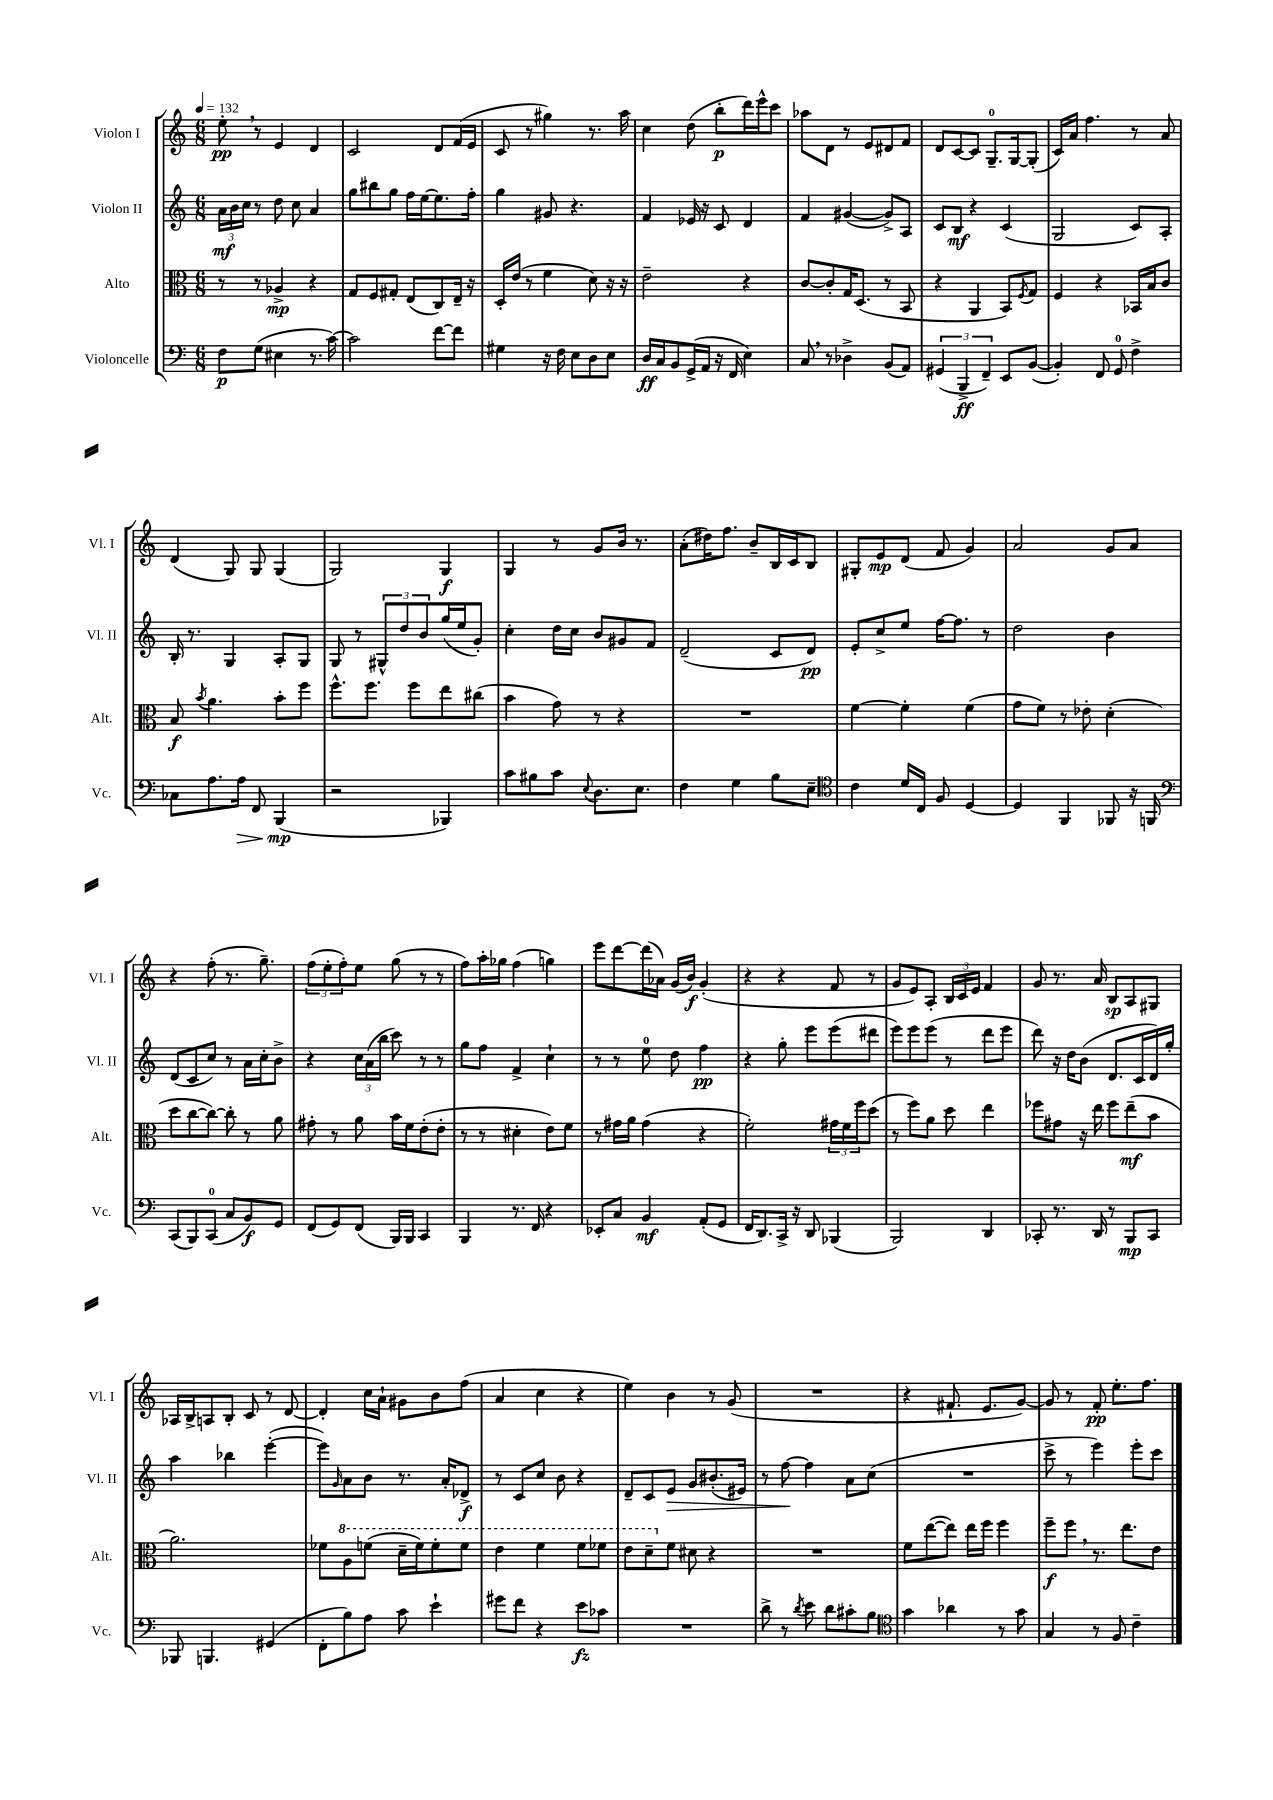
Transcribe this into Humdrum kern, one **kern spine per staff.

**kern	**dynam	**kern	**dynam	**kern	**dynam	**kern	**dynam
*part4	*part4	*part3	*part3	*part2	*part2	*part1	*part1
*staff4	*staff4	*staff3	*staff3	*staff2	*staff2	*staff1	*staff1
*I"Violoncelle	*	*I"Alto	*	*I"Violon II	*	*I"Violon I	*
*I'Vc.	*	*I'Alt.	*	*I'Vl. II	*	*I'Vl. I	*
*clefF4	*	*clefC3	*	*clefG2	*	*clefG2	*
*k[]	*	*k[]	*	*k[]	*	*k[]	*
*M6/8	*	*M6/8	*	*M6/8	*	*M6/8	*
*MM132	*	*MM132	*	*MM132	*	*MM132	*
=1	=1	=1	=1	=1	=1	=1	=1
8F\L	p	8r	.	24a\LL	mf	8ee',\	pp
.	.	.	.	24b\	.	.	.
.	.	.	.	24cc\JJ	.	.	.
(8G\J	.	8r	.	8r	.	8r	.
4E#X\	.	4A-X^/	mp	8dd\	.	4e/	.
.	.	.	.	8cc\	.	.	.
8.r	.	4r	.	4a/	.	4d/	.
[16c\)	.	.	.	.	.	.	.
=2	=2	=2	=2	=2	=2	=2	=2
2c\]	.	8G/L	.	8gg\L	.	2c/	.
.	.	8F/	.	8bb#X\	.	.	.
.	.	8G#X'/J	.	8gg\J	.	.	.
.	.	(8E/L	.	16ff\LL	.	.	.
.	.	.	.	[16ee\J	.	.	.
[8f\L	.	8C/)	.	8.ee\]	.	8d/L	.
8f\J]	.	16E~/Jk	.	.	.	(16f/L	.
.	.	16r	.	16ff'\Jk	.	16e/JJ	.
=3	=3	=3	=3	=3	=3	=3	=3
4G#X\	.	16D'/LL	.	4gg\	.	8c/	.
.	.	(16e/JJ	.	.	.	.	.
.	.	8r	.	.	.	8r	.
16r	.	4f\	.	8g#X/	.	4gg#X\)	.
16F\	.	.	.	.	.	.	.
8E\L	.	.	.	4.r	.	.	.
8D\	.	8d\)	.	.	.	8.r	.
8E\J	.	16r	.	.	.	.	.
.	.	16r	.	.	.	16aa\	.
=4	=4	=4	=4	=4	=4	=4	=4
16D/LL	ff	2e~\	.	4f/	.	4cc\	.
16C/J	.	.	.	.	.	.	.
8BB/	.	.	.	.	.	.	.
(16GG^/L	.	.	.	16e-X/	.	(8dd\	.
16AA/JJ	.	.	.	16r	.	.	.
16r	.	.	.	8c/	.	8bb'\L	p
16FF/	.	.	.	.	.	.	.
4E\)	.	4r	.	4d/	.	16ddd\L)	.
.	.	.	.	.	.	16eee^^\J	.
.	.	.	.	.	.	8ccc\J	.
=5	=5	=5	=5	=5	=5	=5	=5
8C,/	.	[8c/L	.	4f/	.	8aa-X\L	.
8r	.	8c'/]	.	.	.	8d\J	.
4D-X^\	.	16G/K	.	([4g#X/	.	8r	.
.	.	(8.D/J	.	.	.	.	.
.	.	.	.	.	.	8e/L	.
(8BB/L	.	8r	.	8g#^/L])	.	8d#X/	.
8AA/J)	.	8BB/	.	8A/J	.	8f/J	.
=6	=6	=6	=6	=6	=6	=6	=6
(6GG#X/	.	4r	.	8c/L	.	8d/L	.
.	.	.	.	8B/J	mf	[8c/	.
6BBB^/	ff	.	.	.	.	.	.
.	.	4AA/	.	4r	.	8c/J]	.
6FF~/)	.	.	.	.	.	.	.
.	.	.	.	.	.	8.G~/L	.
8EE/L	.	8BB/L)	.	(4c/	.	.	.
.	.	.	.	.	.	[16G/k	.
.	.	8qF/	.	.	.	.	.
([8BB/J	.	8G/J	.	.	.	(8G'/J]	.
=7	=7	=7	=7	=7	=7	=7	=7
4BB'/])	.	4F/	.	2G/	.	16c/LL)	.
.	.	.	.	.	.	16a/JJ	.
.	.	.	.	.	.	4.ff\	.
8FF/	.	4r	.	.	.	.	.
8GG/	.	.	.	.	.	.	.
4F^\	.	16BB-X/LL	.	8c/L)	.	8r	.
.	.	16B/J	.	.	.	.	.
.	.	8c/J	.	8A'/J	.	8a/	.
!!LO:LB:g=z
=8	=8	=8	=8	=8	=8	=8	=8
8C-X\L	.	8B/	f	16B'/	.	(4d/	.
.	.	.	.	8.r	.	.	.
.	.	8qb/	.	.	.	.	.
8.A\	.	4.a\	.	.	.	.	.
.	.	.	.	4G/	.	8G/)	.
!	!LO:HP:b	!	!	!	!	!	!
16A\Jk	>	.	.	.	.	.	.
8FF/	.	.	.	.	.	8G/	.
(4BBB/	mp	8b'\L	.	8A'/L	.	(4G/	.
.	.	8ff\J	.	8G/J	.	.	.
.	]	.	.	.	.	.	.
=9	=9	=9	=9	=9	=9	=9	=9
2r	.	8.ff^^\L	.	8G/	.	2G/)	.
.	.	.	.	8r	.	.	.
.	.	8.ff\J	.	.	.	.	.
.	.	.	.	12G#X^^/L	.	.	.
.	.	.	.	12dd/	.	.	.
.	.	8ff\L	.	.	.	.	.
.	.	.	.	12b/	.	.	.
4BBB-X/)	.	8ee\	.	(16gg/L	.	4G/	f
.	.	.	.	16ee/J	.	.	.
.	.	(8cc#X\J	.	8g'/J)	.	.	.
=10	=10	=10	=10	=10	=10	=10	=10
8c\L	.	4b\	.	4cc'\	.	4G/	.
8B#X\	.	.	.	.	.	.	.
8c\J	.	8g\)	.	16dd\LL	.	8r	.
.	.	.	.	16cc\JJ	.	.	.
8qqE/	.	.	.	.	.	.	.
8.D\L	.	8r	.	8b/L	.	8g/L	.
.	.	4r	.	8g#X/	.	16b/Jk	.
8.E\J	.	.	.	.	.	8.r	.
.	.	.	.	8f/J	.	.	.
=11	=11	=11	=11	=11	=11	=11	=11
4F\	.	2.r	.	(2d~/	.	(8a'\L	.
.	.	.	.	.	.	16dd#X\K)	.
.	.	.	.	.	.	8.ff\J	.
4G\	.	.	.	.	.	.	.
.	.	.	.	.	.	8b~/L	.
8B\L	.	.	.	8c/L	.	16B/L	.
.	.	.	.	.	.	16c/J	.
8E~\J	.	.	.	8d/J)	pp	8B/J	.
=12	=12	=12	=12	=12	=12	=12	=12
*clefC4	*	*	*	*	*	*	*
4c\	.	[4f\	.	8e'/L	.	8G#X'/L	.
.	.	.	.	8cc^/	.	8e/	mp
16d/LL	.	4f'\]	.	8ee/J	.	(8d/J	.
16C/JJ	.	.	.	.	.	.	.
8F/	.	.	.	[16ff\KL	.	8f/	.
.	.	.	.	8.ff\J]	.	.	.
[4D/	.	(4f\	.	.	.	4g/)	.
.	.	.	.	8r	.	.	.
=13	=13	=13	=13	=13	=13	=13	=13
4D/]	.	8g\L	.	2dd\	.	2a/	.
.	.	8f\J)	.	.	.	.	.
4FF/	.	8r	.	.	.	.	.
.	.	8e-X'\	.	.	.	.	.
8FF-X/	.	(4d'\	.	4b\	.	8g/L	.
16r	.	.	.	.	.	8a/J	.
16FFn/	.	.	.	.	.	.	.
!!LO:LB:g=z
=14	=14	=14	=14	=14	=14	=14	=14
*clefF4	*	*	*	*	*	*	*
(8CC/L	.	8dd\L	.	(8d/L	.	4r	.
8BBB/)	.	[8cc\	.	8c/	.	.	.
(8CC/J	.	8cc\J_)	.	8cc/J)	.	(8ff'\	.
8C/L	.	8cc'\]	.	8r	.	8.r	.
8BB/)	f	8r	.	16a\LL	.	.	.
.	.	.	.	16cc'\J	.	8.gg~\)	.
8GG/J	.	8a\	.	8b^\J	.	.	.
=15	=15	=15	=15	=15	=15	=15	=15
(8FF/L	.	8g#X'\	.	4r	.	(12ff\L	.
.	.	.	.	.	.	12ee'\	.
8GG/)	.	8r	.	.	.	.	.
.	.	.	.	.	.	12ff'\)	.
(8FF/J	.	8a\	.	24cc\LL	.	8ee\J	.
.	.	.	.	(24a\	.	.	.
.	.	.	.	24bb\JJ	.	.	.
16BBB/LL)	.	16b\LL	.	8ccc\)	.	(8gg\	.
16BBB/JJ	.	16f\J	.	.	.	.	.
4CC/	.	(8e'\	.	8r	.	8r	.
.	.	8e'\J	.	8r	.	8r	.
=16	=16	=16	=16	=16	=16	=16	=16
4BBB/	.	8r	.	8gg\L	.	8ff\L)	.
.	.	8r	.	8ff\J	.	16aa'\L	.
.	.	.	.	.	.	16gg-X\JJ	.
8.r	.	4d#X'\	.	4f^/	.	(4ff\	.
16FF/	.	.	.	.	.	.	.
4r	.	8e\L)	.	4cc`\	.	4ggn\)	.
.	.	8f\J	.	.	.	.	.
=17	=17	=17	=17	=17	=17	=17	=17
8EE-X'/L	.	8r	.	8r	.	8eee\L	.
8C/J	.	16g#X\LL	.	8r	.	[8ddd\	.
.	.	16a\JJ	.	.	.	.	.
4BB/	mf	(4g#\	.	8ee\	.	(16ddd\L]	.
.	.	.	.	.	.	16a-X\JJ)	.
.	.	.	.	8dd\	.	(16g/LL	.
.	.	.	.	.	.	16b/JJ)	f
(8AA'/L	.	4r	.	4ff\	pp	(4g'/	.
8GG/J	.	.	.	.	.	.	.
=18	=18	=18	=18	=18	=18	=18	=18
16FF/KL	.	2f'\)	.	4r	.	4r	.
8.DD/)	.	.	.	.	.	.	.
16CC^/Jk	.	.	.	8gg'\	.	4r	.
16r	.	.	.	.	.	.	.
8DD/	.	.	.	8eee\L	.	.	.
(4BBB-X/	.	24g#X\LL	.	(8eee\	.	8f/	.
.	.	24f\	.	.	.	.	.
.	.	24ff\J	.	.	.	.	.
.	.	(8dd\J	.	8ddd#X\J	.	8r	.
=19	=19	=19	=19	=19	=19	=19	=19
2BBB/)	.	8r	.	8eee\L)	.	8g/L	.
.	.	8ff\L)	.	8eee\	.	8e/)	.
.	.	8a\J	.	(8eee\J	.	8A'/J	.
.	.	8dd\	.	8r	.	24B/LL	.
.	.	.	.	.	.	24c/	.
.	.	.	.	.	.	24e/JJ	.
4DD/	.	4ee\	.	8ddd\L	.	4f/	.
.	.	.	.	8eee\J	.	.	.
=20	=20	=20	=20	=20	=20	=20	=20
8CC-X'/	.	8ff-X\L	.	8ddd\)	.	8g/	.
8.r	.	8g#X\J	.	16r	.	8.r	.
.	.	.	.	16dd\KL	.	.	.
.	.	16r	.	(8b\J	.	.	.
16DD/	.	16ee\	.	.	.	16a/	.
8r	.	8ff-\L	.	8.d/L	.	8B/L	sp
8BBB/L	mp	(8ee~\	mf	.	.	8A/	.
.	.	.	.	16c/L	.	.	.
8CC-/J	.	8b\J	.	16d/)	.	8G#X/J	.
.	.	.	.	16gg'/JJ	.	.	.
!!LO:LB:g=z
=21	=21	=21	=21	=21	=21	=21	=21
8BBB-X/	.	2.a\)	.	4aa\	.	16A-X/LL	.
.	.	.	.	.	.	16B^/J	.
4.BBBn/	.	.	.	.	.	8An/	.
.	.	.	.	4bb-X\	.	8B'/J	.
.	.	.	.	.	.	8c/	.
(4GG#X/	.	.	.	([4eee'\	.	8r	.
.	.	.	.	.	.	[8d/	.
=22	=22	=22	=22	=22	=22	=22	=22
8FF'\L	.	8f-X\L	.	8eee\L])	.	4d'/]	.
.	.	.	.	16qqg/	.	.	.
*	*	*8va	*	*	*	*	*
8B\)	.	8a\	.	8a\	.	.	.
8A\J	.	(8ffn\J	.	8b\J	.	16cc\LL	.
.	.	.	.	.	.	16a`\JJ	.
8c\	.	16dd~\LL	.	8.r	.	8g#X\L	.
.	.	16ff\J)	.	.	.	.	.
4e`\	.	8ff'\	.	.	.	8b\	.
.	.	.	.	16a'/KL	.	.	.
.	.	8ff\J	.	8d-X^/J	f	(8ff\J	.
=23	=23	=23	=23	=23	=23	=23	=23
8g#X\L	.	4ee\	.	8r	.	4a/	.
8f\J	.	.	.	8c/L	.	.	.
4r	.	4ff\	.	8cc/J	.	4cc\	.
.	.	.	.	8b\	.	.	.
8e\L	fz	8ff\L	.	4r	.	4r	.
8c-X\J	.	8ff-X\J	.	.	.	.	.
=24	=24	=24	=24	=24	=24	=24	=24
2.r	.	8ee\L	.	8d~/L	.	4ee\)	.
.	.	8dd~\	.	8c/	.	.	.
*	*	*X8va	*	*	*	*	*
!	!	!	!	!	!LO:HP:b	!	!
.	.	8f\J	.	8e/J	>	4b\	.
.	.	8d#X\	.	8g/L	.	.	.
.	.	4r	.	(8.b#X'/	.	8r	.
.	.	.	.	.	.	(8g/	.
.	.	.	.	16e#X/Jk)	.	.	.
=25	=25	=25	=25	=25	=25	=25	=25
8d^\	.	2.r	.	8r	.	2.r	.
8r	.	.	.	[8ff\	.	.	.
8qd/	.	.	.	.	.	.	.
8e\	.	.	.	4ff\]	]	.	.
8d\L	.	.	.	.	.	.	.
8c#X'\	.	.	.	8a\L	.	.	.
8B\J	.	.	.	(8cc\J	.	.	.
=26	=26	=26	=26	=26	=26	=26	=26
*clefC4	*	*	*	*	*	*	*
4g\	.	8f\L	.	2.r	.	4r	.
.	.	([8ee\	.	.	.	.	.
4a-X\	.	8ee\J])	.	.	.	8.f#X`/	.
.	.	16ee\LL	.	.	.	.	.
.	.	16ff\JJ	.	.	.	8.e/L	.
8r	.	4ff\	.	.	.	.	.
8g\	.	.	.	.	.	[8g/J)	.
=27	=27	=27	=27	=27	=27	=27	=27
4G/	.	8ff~\L	f	8ccc^\	.	8g/]	.
.	.	8ff,\J	.	8r	.	8r	.
8r	.	8.r	.	4eee\)	.	8f'/	pp
8F/	.	.	.	.	.	8.ee'\L	.
.	.	8.ee\L	.	.	.	.	.
4c~\	.	.	.	8eee'\L	.	.	.
.	.	.	.	.	.	8.ff\J	.
.	.	8e\J	.	8ccc\J	.	.	.
==	==	==	==	==	==	==	==
*-	*-	*-	*-	*-	*-	*-	*-
